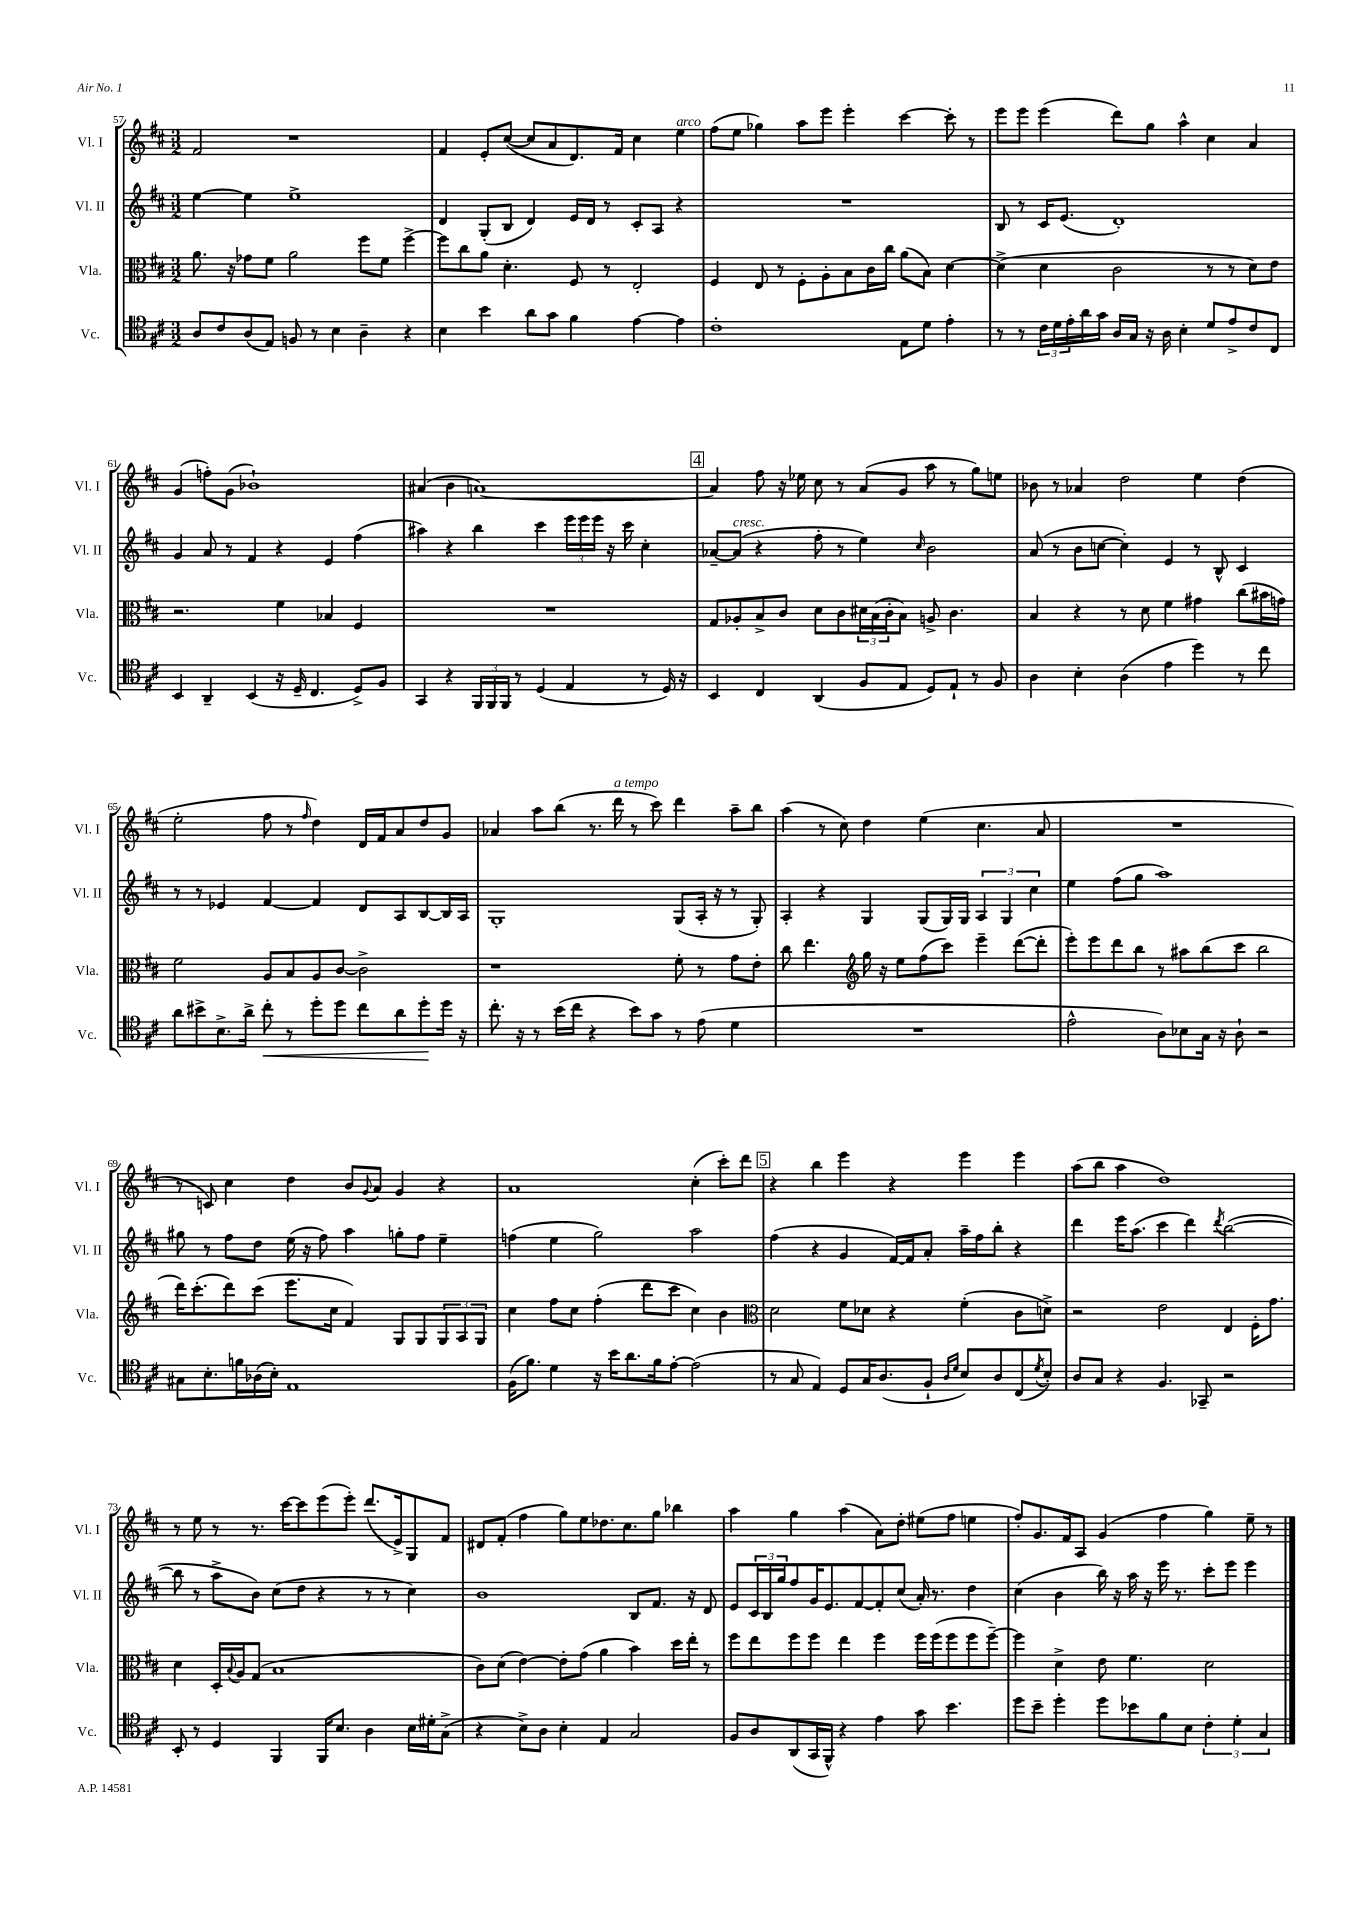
<<
\new StaffGroup <<
\new Staff = "s0" \with { instrumentName = "Vl. I" shortInstrumentName = "Vl. I" } {
    \clef treble \key d \major \numericTimeSignature \time 3/2
    fis'2 r1 |
    fis'4 e'8-. cis''8~( cis''8 a'8 d'8.) fis'16 cis''4 e''4^\markup { \italic "arco" } |
    fis''8( e''8 ges''4) a''8 e'''8 e'''4-. cis'''4~ cis'''8-. r8 |
    e'''8 e'''8 e'''4( d'''8) g''8 a''4-^ cis''4 a'4 |
    g'4( f''8-.) g'8( bes'1-!) |
    ais'4( b'4 a'1~) |
    \mark \markup { \box "4" } a'4 fis''8 r16 ees''16 cis''8 r8 a'8( g'8 a''8 r8 g''8) e''8 |
    bes'8 r8 aes'4 d''2 e''4 d''4( |
    e''2-. fis''8 r8 \grace { fis''16 } d''4) d'16 fis'16 a'8 d''8 g'8 |
    aes'4 a''8 b''8( r8. d'''16^\markup { \italic "a tempo" } r8 cis'''8) d'''4 a''8-- b''8 |
    a''4( r8 cis''8) d''4 e''4( cis''4. a'8 |
    R1. |
    r8 c'8) cis''4 d''4 b'8 \appoggiatura { g'8 } a'8 g'4 r4 |
    a'1 cis''4-.( cis'''8-.) d'''8 |
    \mark \markup { \box "5" } r4 b''4 e'''4 r4 e'''4 e'''4 |
    a''8( b''8 a''4 d''1) |
    r8 e''8 r8 r8. cis'''16~ cis'''8 e'''8( e'''8-.) d'''8.( e'16->) g8 fis'8 |
    dis'8 fis'8-.( fis''4 g''8) e''8 des''8. cis''8. g''8 bes''4 |
    a''4 g''4 a''4( a'8) d''8-. eis''8( fis''8 e''4 |
    fis''8-.) g'8. fis'16 a8 g'4( fis''4 g''4) e''8-- r8 \bar "|." |
}
\new Staff = "s1" \with { instrumentName = "Vl. II" shortInstrumentName = "Vl. II" } {
    \clef treble \key d \major \numericTimeSignature \time 3/2
    e''4~ e''4 e''1-> |
    d'4 g8-.( b8 d'4) e'16 d'16 r8 cis'8-. a8 r4 |
    R1. |
    b8 r8 cis'16 e'8.( d'1-.) |
    g'4 a'8 r8 fis'4 r4 e'4 fis''4( |
    ais''4) r4 b''4 cis'''4 \tuplet 3/2 { e'''16 e'''16 e'''16 } r16 cis'''16 cis''4-. |
    \mark \markup { \box "4" } aes'8~-- aes'8^\markup { \italic "cresc." }( r4 fis''8-. r8 e''4) \grace { cis''16 } b'2 |
    a'8( r8 b'8 c''8~ c''4-.) e'4 r8 b8-^ cis'4 |
    r8 r8 ees'4 fis'4~ fis'4 d'8 a8 b8~ b16 a16 |
    g1-. g8( a16-. r16 r8 g8-.) |
    a4-. r4 g4 g8( g16) g16 \tuplet 3/2 { a4 g4 cis''4 } |
    e''4 fis''8( g''8 a''1) |
    gis''8 r8 fis''8 d''8 e''16( r16 fis''8) a''4 g''8-. fis''8 e''4-- |
    f''4( e''4 g''2) a''2 |
    \mark \markup { \box "5" } fis''4( r4 g'4 fis'16~) fis'16 a'8-. a''16-- fis''16 b''8-. r4 |
    d'''4 e'''16 a''8.( cis'''4 d'''4) \acciaccatura { d'''8 } b''2~( |
    b''8 r8 a''8-> b'8) cis''8( d''8 r4 r8 r8 cis''4) |
    b'1 b8 fis'8. r16 d'8 |
    e'8 \tuplet 3/2 { cis'16 b16 g''16 } fis''8 g'16 e'8. fis'8~ fis'8-. cis''8( a'16-.) r8. d''4 |
    cis''4( b'4 b''16) r16 a''16 r16 e'''16 r8. cis'''8-. e'''8 e'''4 \bar "|." |
}
\new Staff = "s2" \with { instrumentName = "Vla." shortInstrumentName = "Vla." } {
    \clef alto \key d \major \numericTimeSignature \time 3/2
    a'8. r16 ges'8 fis'8 a'2 fis''8 fis'8 fis''4~-> |
    fis''8 cis''8 a'8 d'4.-. fis8 r8 e2-. |
    fis4 e8 r8 fis8-. a8-. b8 cis'16 cis''16 a'8( b8) d'4~ |
    d'4->( d'4 cis'2 r8 r8 d'8) e'8 |
    r2. fis'4 bes4 fis4 |
    R1. |
    \mark \markup { \box "4" } g8 aes8-. b8-> cis'8 d'8 cis'8 \tuplet 3/2 { dis'16 b16( cis'16-. } b8) a8-> cis'4. |
    b4 r4 r8 d'8 fis'4 gis'4 cis''8( bis'16 g'16) |
    fis'2 a8 b8 a8 cis'8~ cis'2-> |
    r1 fis'8-. r8 g'8 e'8-. |
    cis''8 e''4. \clef treble g''16 r16 e''8 fis''8( cis'''8) e'''4-- d'''8~( d'''8-. |
    e'''8-.) e'''8 d'''8 b''8 r8 ais''8 b''8( cis'''8 b''2 |
    d'''16) cis'''8.-.( d'''8) cis'''8( e'''8. cis''16 fis'4) g8 g8 \tuplet 3/2 { g8 a8 g8 } |
    cis''4 fis''8 cis''8 fis''4-.( d'''8 cis'''8 cis''4) b'4 |
    \mark \markup { \box "5" } \clef alto d'2 fis'8 des'8 r4 fis'4-.( cis'8 d'8->) |
    r2 e'2 e4 fis16-. g'8. |
    d'4 d16-. \appoggiatura { b8 } a16 g8( b1 |
    cis'8) d'8( e'4~) e'8-. g'8( a'4 b'4) d''16 e''16-. r8 |
    fis''8 e''8 fis''8 fis''8 e''4 fis''4 fis''16 fis''16( fis''8 fis''8 fis''8~--) |
    fis''4 d'4-> e'8 fis'4. d'2 \bar "|." |
}
\new Staff = "s3" \with { instrumentName = "Vc." shortInstrumentName = "Vc." } {
    \clef tenor \key d \major \numericTimeSignature \time 3/2
    a8 cis'8 a8( e8) f8 r8 b4 a4-- r4 |
    b4 b'4 a'8 g'8 fis'4 e'4~ e'4 |
    cis'1-. e8 d'8 e'4-. |
    r8 r8 \tuplet 3/2 { cis'16 d'16 e'16-. } a'16 g'16 a16 g16 r16 a16 b4-. d'8 e'8-> cis'8 cis8 |
    b,4 a,4-- b,4( r16 d16-- cis4. d8->) fis8 |
    g,4 r4 \tuplet 3/2 { fis,16 fis,16 fis,16 } r8 d4( e4 r8 d16) r16 |
    \mark \markup { \box "4" } b,4 cis4 a,4( fis8 e8 d8) e8-! r8 fis8 |
    a4 b4-. a4( e'4 d''4) r8 cis''8 |
    a'8 bis'8-> b8.-> a'16-> cis''8-.\< r8 d''8-. d''8 cis''8 a'8 d''8-.\! d''16 r16 |
    cis''8.-. r16 r8 b'16( cis''16 r4 b'8) g'8 r8 e'8( d'4 |
    R1. |
    e'2-^ a8) bes8 g16 r16 a8-! r2 |
    gis8 b8.-. f'16 aes16( b16-.) e1 |
    fis16( fis'8.) d'4 r16 b'16 a'8. fis'16 e'8~-. e'2( |
    \mark \markup { \box "5" } r8 g8 e4) d8 g16 a8.( fis8-! \grace { a16 d'16 } b8) a8 cis8( \acciaccatura { d'8 } b8-.) |
    a8 g8 r4 fis4. ges,8-- r2 |
    b,8-. r8 d4 fis,4 fis,16 b8. a4 b16 dis'16-. g8->( |
    r4 b8->) a8 b4-. e4 g2 |
    fis8 a8 a,8( g,16 fis,16-^) r4 e'4 g'8 b'4. |
    d''8 b'8-- d''4-. d''8 bes'8 fis'8 b8 \tuplet 3/2 { cis'4-. d'4-. g4 } \bar "|." |
}
>>
>>
\layout { \context { \Score currentBarNumber = #57 } }
